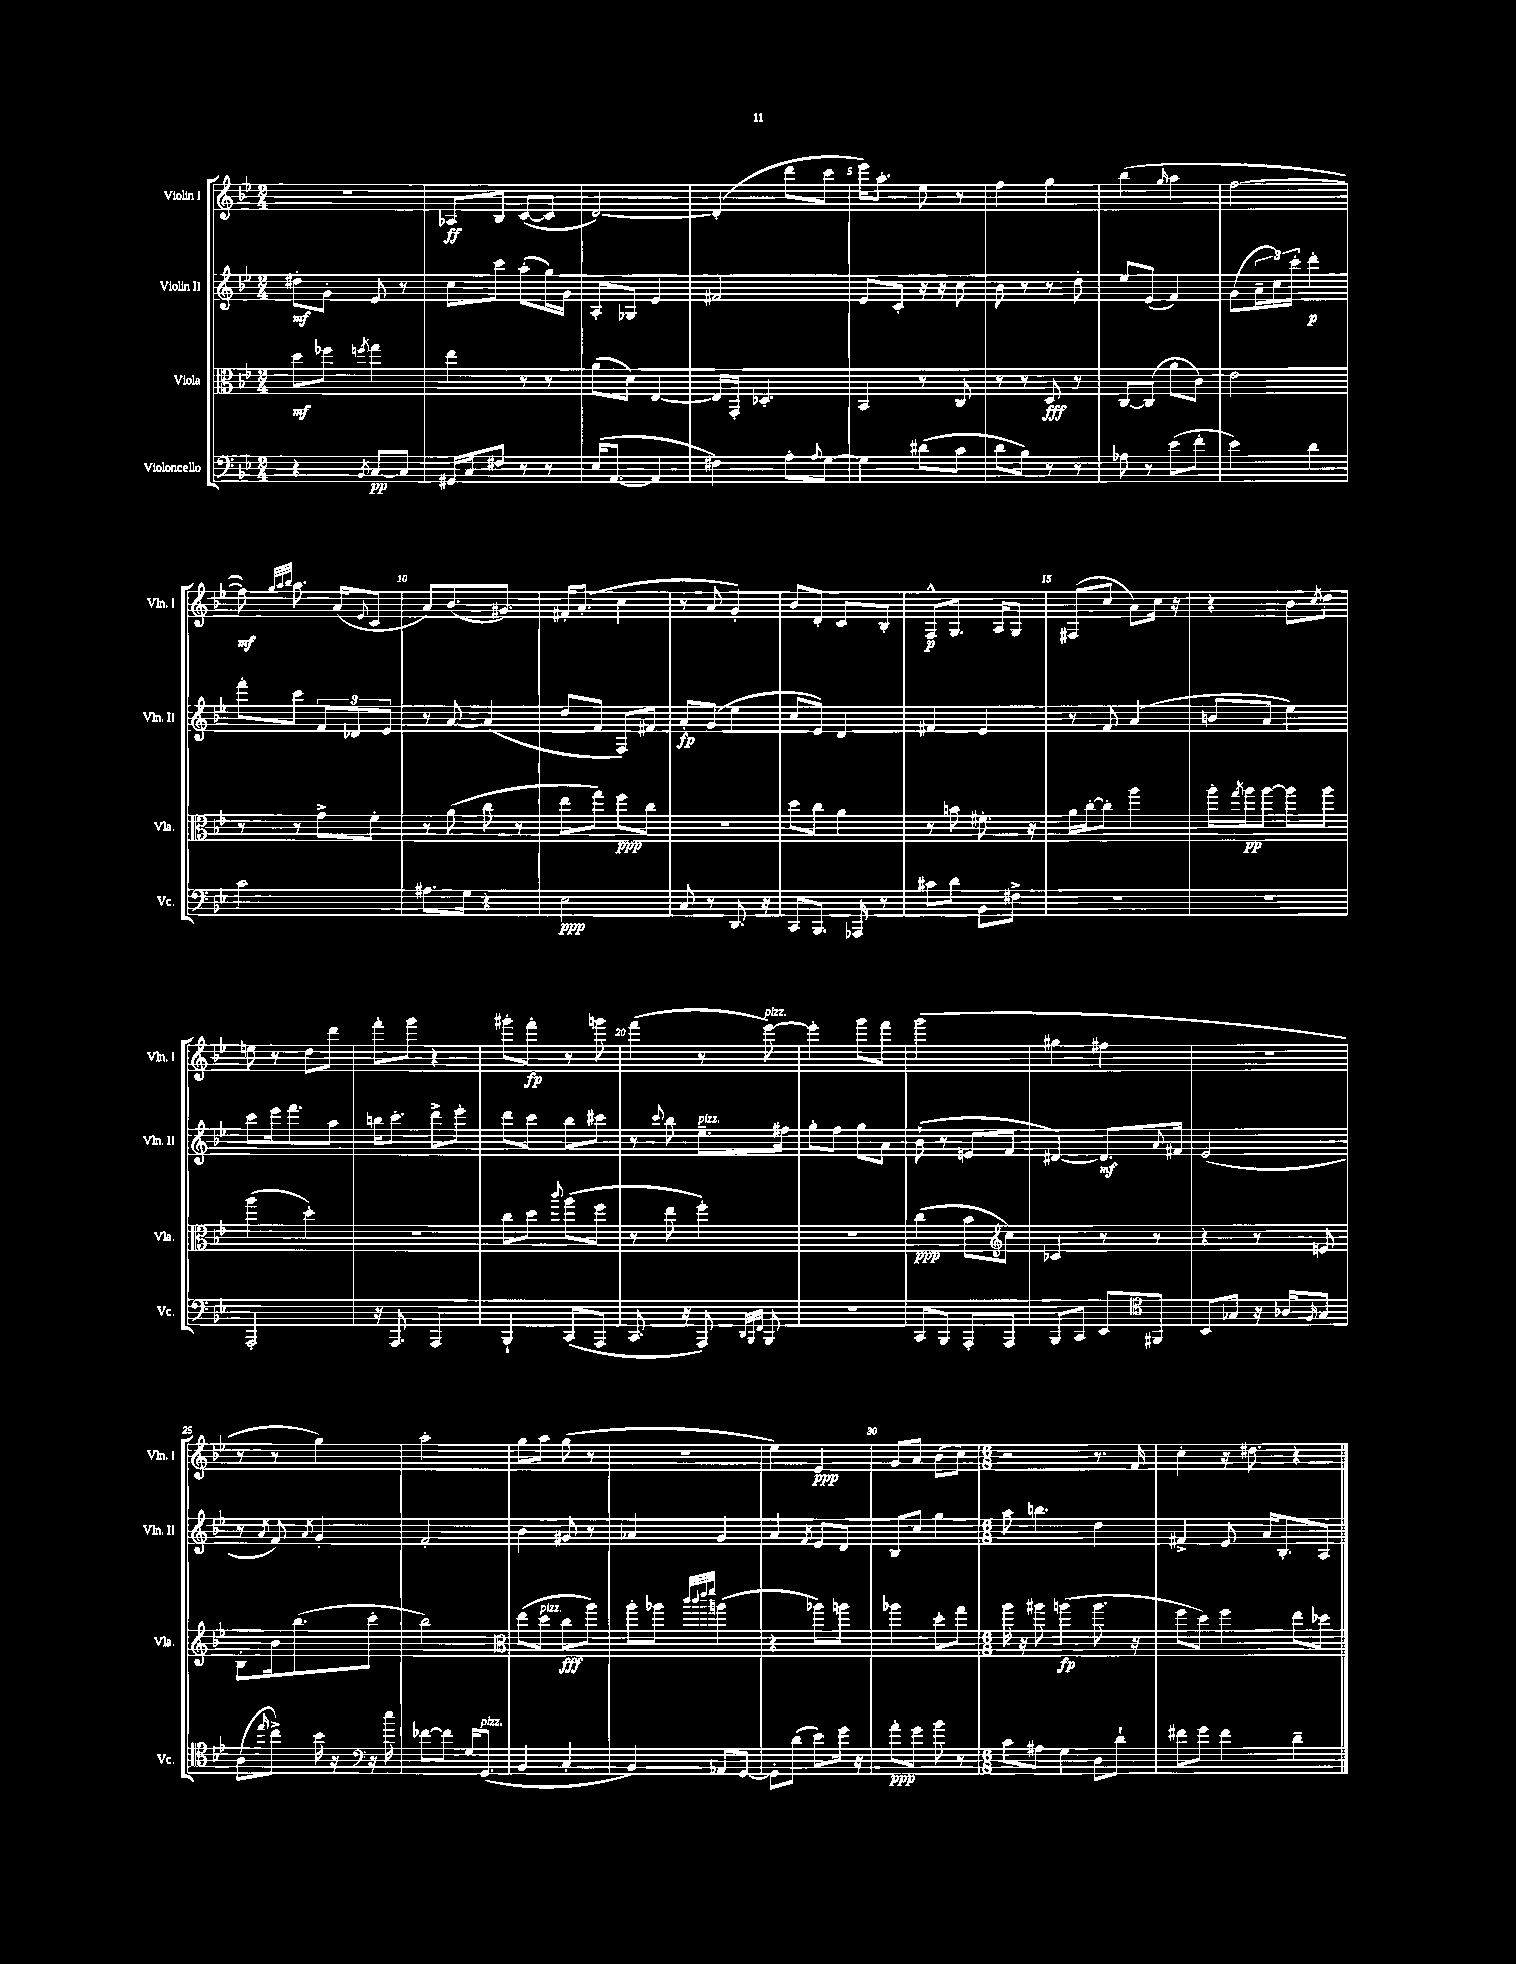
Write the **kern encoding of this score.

**kern	**dynam	**kern	**dynam	**kern	**dynam	**kern	**dynam
*part4	*part4	*part3	*part3	*part2	*part2	*part1	*part1
*staff4	*staff4	*staff3	*staff3	*staff2	*staff2	*staff1	*staff1
*I"Violoncello	*	*I"Viola	*	*I"Violin II	*	*I"Violin I	*
*I'Vc.	*	*I'Vla.	*	*I'Vln. II	*	*I'Vln. I	*
*clefF4	*	*clefC3	*	*clefG2	*	*clefG2	*
*k[b-e-]	*	*k[b-e-]	*	*k[b-e-]	*	*k[b-e-]	*
*M2/4	*	*M2/4	*	*M2/4	*	*M2/4	*
=1	=1	=1	=1	=1	=1	=1	=1
4r	.	8dd\L	mf	8dd#X'\L	mf	2r	.
.	.	8ff-X\J	.	8g'\J	.	.	.
8qBB-/	.	8qffn/	.	.	.	.	.
[8C/L	pp	4gg\	.	8e-/	.	.	.
8C/J]	.	.	.	8r	.	.	.
=2	=2	=2	=2	=2	=2	=2	=2
16GG#X/LL	.	4ee-\	.	8cc\L	.	8A-X/L	ff
16C/J	.	.	.	.	.	.	.
8F#X/J	.	.	.	8ccc\J	.	8B-/J	.
8r	.	8r	.	(8aa'\L	.	([8c/L	.
8r	.	8r	.	16gg\L)	.	8c/J]	.
.	.	.	.	16g\JJ	.	.	.
=3	=3	=3	=3	=3	=3	=3	=3
(16E-/KL	.	(8a\L	.	8A'/L	.	[2d/)	.
[8.AA/J	.	.	.	.	.	.	.
.	.	8d\J)	.	8G-X/J	.	.	.
4AA/]	.	[4E-/	.	4e-/	.	.	.
=4	=4	=4	=4	=4	=4	=4	=4
4F#X\)	.	16E-/LL]	.	2f#X/	.	(4d'/]	.
.	.	16GG'/JJ	.	.	.	.	.
.	.	4.D-X'/	.	.	.	.	.
8A'\L	.	.	.	.	.	8ddd\L	.
8qqA/	.	.	.	.	.	.	.
[8G\J	.	.	.	.	.	8ccc\J	.
=5	=5	=5	=5	=5	=5	=5	=5
4G\]	.	4BB-/	.	8e-/L	.	16eee-\KL)	.
.	.	.	.	.	.	8.aa'\J	.
.	.	.	.	8c'/J	.	.	.
(8d#X\L	.	8r	.	16r	.	8ee-\	.
.	.	.	.	16r	.	.	.
8c\J	.	8C/	.	8cc\	.	8r	.
=6	=6	=6	=6	=6	=6	=6	=6
8d\L	.	8r	.	8b-\	.	4ff\	.
8B-\J)	.	8r	.	8r	.	.	.
8r	.	8D/	fff	8r	.	4gg\	.
8r	.	8r	.	8dd'\	.	.	.
=7	=7	=7	=7	=7	=7	=7	=7
8A-X\	.	[8C/L	.	8ee-/L	.	(4bb-\	.
8r	.	(8C/J]	.	(8e-/J	.	.	.
.	.	.	.	.	.	16qqgg/	.
(8e-\L	.	8a\L	.	4f/)	.	4aa\	.
8f'\J	.	8c\J)	.	.	.	.	.
=8	=8	=8	=8	=8	=8	=8	=8
4e-\)	.	2e-\	.	(8g\L	.	[2ff\	.
.	.	.	.	24a~\L	.	.	.
.	.	.	.	24cc\)	.	.	.
.	.	.	.	24ccc'\JJ	.	.	.
4d\	.	.	.	4ddd'\	p	.	.
!!LO:LB:g=z
=9	=9	=9	=9	=9	=9	=9	=9
2c\	.	8r	.	8fff'\L	.	8ff\])	mf
.	.	.	.	.	.	32qqgg/LLL	.
.	.	.	.	.	.	32qqaa/	.
.	.	.	.	.	.	32qqbb-/JJJ	.
.	.	8r	.	8ccc\J	.	8.aa\	.
.	.	8g^\L	.	12f/L	.	.	.
.	.	.	.	.	.	(16a/KL	.
.	.	.	.	12d-X/	.	.	.
.	.	.	.	.	.	8qqe-/	.
.	.	8f'\J	.	.	.	8c/J	.
.	.	.	.	12e-/J	.	.	.
=10	=10	=10	=10	=10	=10	=10	=10
8.A#X\L	.	8r	.	8r	.	8a/L)	.
.	.	(8a\	.	[8a/	.	(8.b-/	.
16G\Jk	.	.	.	.	.	.	.
4r	.	8cc\	.	(4a/]	.	.	.
.	.	.	.	.	.	8.g#X/J)	.
.	.	8r	.	.	.	.	.
=11	=11	=11	=11	=11	=11	=11	=11
2E-\	ppp	8ee-\L	.	8dd/L	.	16f#X'/KL	.
.	.	.	.	.	.	(8.a'/J	.
.	.	8gg\J)	.	8f/J	.	.	.
.	.	8ff\L	ppp	8F/L)	.	4cc\	.
.	.	8cc\J	.	8f#X/J	.	.	.
=12	=12	=12	=12	=12	=12	=12	=12
8C/	.	2r	.	8a'/L	fp	8r	.
8r	.	.	.	(8g/J	.	8a/	.
8.DD/	.	.	.	4ee-\	.	4g'/)	.
16r	.	.	.	.	.	.	.
=13	=13	=13	=13	=13	=13	=13	=13
8CC/L	.	8dd\L	.	8cc/L	.	8b-/L	.
8.BBB-/J	.	8cc\J	.	8e-/J)	.	8d'/J	.
.	.	4a\	.	4d/	.	8c/L	.
16AAA-X/	.	.	.	.	.	.	.
8r	.	.	.	.	.	8B-'/J	.
=14	=14	=14	=14	=14	=14	=14	=14
8c#X\L	.	8r	.	4f#X/	.	8F^^/L	p
8d\J	.	8bn\	.	.	.	8.G/J	.
8BB-\L	.	8.f#X'\	.	4e-/	.	.	.
.	.	.	.	.	.	16A/KL	.
8F#X^\J	.	.	.	.	.	8G/J	.
.	.	16r	.	.	.	.	.
=15	=15	=15	=15	=15	=15	=15	=15
2r	.	16a\LL	.	8r	.	(8F#X/L	.
.	.	[16cc'\J	.	.	.	.	.
.	.	8cc'\J]	.	8f/	.	8cc/J	.
.	.	4aa\	.	(4a/	.	8a\L)	.
.	.	.	.	.	.	16cc\Jk	.
.	.	.	.	.	.	16r	.
=16	=16	=16	=16	=16	=16	=16	=16
2r	.	16aa'\LL	.	8bn/L	.	4r	.
.	.	8qgg/	.	.	.	.	.
.	.	16aa\J	pp	.	.	.	.
.	.	[8aa\J	.	8a/J	.	.	.
.	.	8aa\L]	.	4ee-\)	.	8b-\L	.
.	.	.	.	.	.	8qcc/	.
.	.	8aa\J	.	.	.	8dd\J	.
!!LO:LB:g=z
=17	=17	=17	=17	=17	=17	=17	=17
2AAA'/	.	(4aa\	.	8ccc\L	.	8een\	.
.	.	.	.	16eee-\k	.	8r	.
.	.	.	.	8.fff\	.	.	.
.	.	4dd'\)	.	.	.	8dd\L	.
.	.	.	.	8aa\J	.	8ddd\J	.
=18	=18	=18	=18	=18	=18	=18	=18
16r	.	2r	.	16bbn\KL	.	8fff'\L	.
8.AAA/	.	.	.	8.ccc'\J	.	.	.
.	.	.	.	.	.	8ggg\J	.
4AAA/	.	.	.	8ddd^\L	.	4r	.
.	.	.	.	8eee-'\J	.	.	.
=19	=19	=19	=19	=19	=19	=19	=19
4BBB-`/	.	8cc\L	.	8ddd\L	.	8ggg#X'\L	.
.	.	8dd\J	.	8ccc\J	.	8fff'\J	fp
.	.	8qqccc/	.	.	.	.	.
(8CC/L	.	(8aa\L	.	8bb-\L	.	8r	.
8AAA/J	.	8ff\J	.	8ccc#X\J	.	8gggn\	.
=20	=20	=20	=20	=20	=20	=20	=20
8.CC/	.	8r	.	8r	.	(4fff\	.
.	.	.	.	8qqccc/	.	.	.
.	.	8ee-\	.	8bb-\	.	.	.
16r	.	.	.	.	.	.	.
!	!	!	!	!LO:TX:a:i:t=pizz.	!	!	!
8AAA/)	.	4ff'\)	.	8.ee-~\L	.	8r	.
32qqDD/LLL	.	.	.	.	.	.	.
32qqBBB-/	.	.	.	.	.	.	.
32qqFF/JJJ	.	.	.	.	.	.	.
!	!	!	!	!	!	!LO:TX:a:i:t=pizz.	!
8BBB-/	.	.	.	.	.	[8eee-\)	.
.	.	.	.	16ff#X\Jk	.	.	.
=21	=21	=21	=21	=21	=21	=21	=21
2r	.	2r	.	8gg'\L	.	4eee-'\]	.
.	.	.	.	8ff\J	.	.	.
.	.	.	.	8gg\L	.	8ggg\L	.
.	.	.	.	8a\J	.	8fff\J	.
=22	=22	=22	=22	=22	=22	=22	=22
8CC/L	.	(4cc\	ppp	(8b-`\	.	(2ggg\	.
8BBB-/J	.	.	.	8r	.	.	.
8AAA'/L	.	8b-\L	.	8en/L	.	.	.
8AAA/J	.	8cc\J)	.	8f/J	.	.	.
=23	=23	=23	=23	=23	=23	=23	=23
*	*	*clefG2	*	*	*	*	*
8BBB-/L	.	4c-X/	.	[4d#X/)	.	4gg#X\	.
8CC/J	.	.	.	.	.	.	.
8EE-/L	.	8r	.	8.d#/L]	mf	4ff#X\	.
8FF#X/J	.	8r	.	.	.	.	.
.	.	.	.	8qqa/	.	.	.
.	.	.	.	16f#X/Jk	.	.	.
=24	=24	=24	=24	=24	=24	=24	=24
*clefC4	*	*	*	*	*	*	*
8BB-/L	.	4r	.	(2e-/	.	2r	.
8G-X/J	.	.	.	.	.	.	.
16r	.	8r	.	.	.	.	.
16A-X/KL	.	.	.	.	.	.	.
16qqF/	.	.	.	.	.	.	.
8G-/J	.	8en/	.	.	.	.	.
!!LO:LB:g=z
=25	=25	=25	=25	=25	=25	=25	=25
(8A\L	.	8B-'\L	.	8r	.	8r	.
16qqee-/	.	.	.	8qa/	.	.	.
8cc^\J)	.	16b-\k	.	8f/)	.	8r	.
.	.	(8.bb-\	.	.	.	.	.
.	.	.	.	8qa/	.	.	.
16b-\	.	.	.	4g'/	.	4gg\)	.
16r	.	.	.	.	.	.	.
16r	.	8ccc'\J	.	.	.	.	.
16ee-\	.	.	.	.	.	.	.
=26	=26	=26	=26	=26	=26	=26	=26
*clefF4	*	*	*	*	*	*	*
[8f-X\L	.	2bb-\)	.	2f'/	.	2aa'\	.
8f-\J]	.	.	.	.	.	.	.
16G/KL	.	.	.	.	.	.	.
!LO:TX:a:i:t=pizz.	!	!	!	!	!	!	!
(8.GG/J	.	.	.	.	.	.	.
=27	=27	=27	=27	=27	=27	=27	=27
*	*	*clefC3	*	*	*	*	*
4BB-/	.	(8ee-\L	.	4b-\	.	8gg\L	.
!	!	!LO:TX:a:i:t=pizz.	!	!	!	!	!
.	.	8dd\J	.	.	.	8aa\J	.
4C'/	.	8cc\L	fff	8g#X/	.	(8gg\	.
.	.	8aa\J)	.	8r	.	8r	.
=28	=28	=28	=28	=28	=28	=28	=28
4BB-/)	.	8aa'\L	.	4a-X/	.	2r	.
.	.	8aa-X\J	.	.	.	.	.
.	.	32qqccc/LLL	.	.	.	.	.
.	.	32qqccc/	.	.	.	.	.
.	.	32qqeee-/	.	.	.	.	.
.	.	32qqfff/JJJ	.	.	.	.	.
8AA-X/L	.	(4aan\	.	4g/	.	.	.
[8GG/J	.	.	.	.	.	.	.
=29	=29	=29	=29	=29	=29	=29	=29
8GG'\L]	.	4r	.	4a/	.	4ee-\)	.
(8d\J	.	.	.	.	.	.	.
.	.	.	.	8qf/	.	.	.
8e-\L)	.	8aa-X\L)	.	8e-/L	.	4e-/	ppp
16g\Jk	.	8aan\J	.	8d/J	.	.	.
16r	.	.	.	.	.	.	.
=30	=30	=30	=30	=30	=30	=30	=30
8a'\L	ppp	4aa-X\	.	8B-/L	.	8g/L	.
8g\J	.	.	.	8cc/J	.	8a/J	.
8b-\	.	8dd'\L	.	4gg\	.	(8b-\L	.
8r	.	8gg\J	.	.	.	8cc\J)	.
=31	=31	=31	=31	=31	=31	=31	=31
*M6/8	*	*M6/8	*	*M6/8	*	*M6/8	*
8c\L	.	16aa\	.	8aa\	.	2r	.
.	.	16r	.	.	.	.	.
8A#X\J	.	8aa#X\	.	4.bbn\	.	.	.
4G\	.	(4aan\	fp	.	.	.	.
8D\L	.	8.aa\	.	4dd\	.	8.r	.
8d`\J	.	.	.	.	.	.	.
.	.	16r	.	.	.	16f/	.
=32	=32	=32	=32	=32	=32	=32	=32
8f#X\L	.	8ff\L	.	4f#X^/	.	4cc'\	.
8g\J	.	8dd\J)	.	.	.	.	.
4f#\	.	4ff\	.	8e-/	.	16r	.
.	.	.	.	.	.	8.dd#X\	.
.	.	.	.	16a/KL	.	.	.
.	.	.	.	8.B-'/	.	.	.
4d~\	.	8ee-\L	.	.	.	4r	.
.	.	8dd-X\J	.	8A/J	.	.	.
==	==	==	==	==	==	==	==
*-	*-	*-	*-	*-	*-	*-	*-
